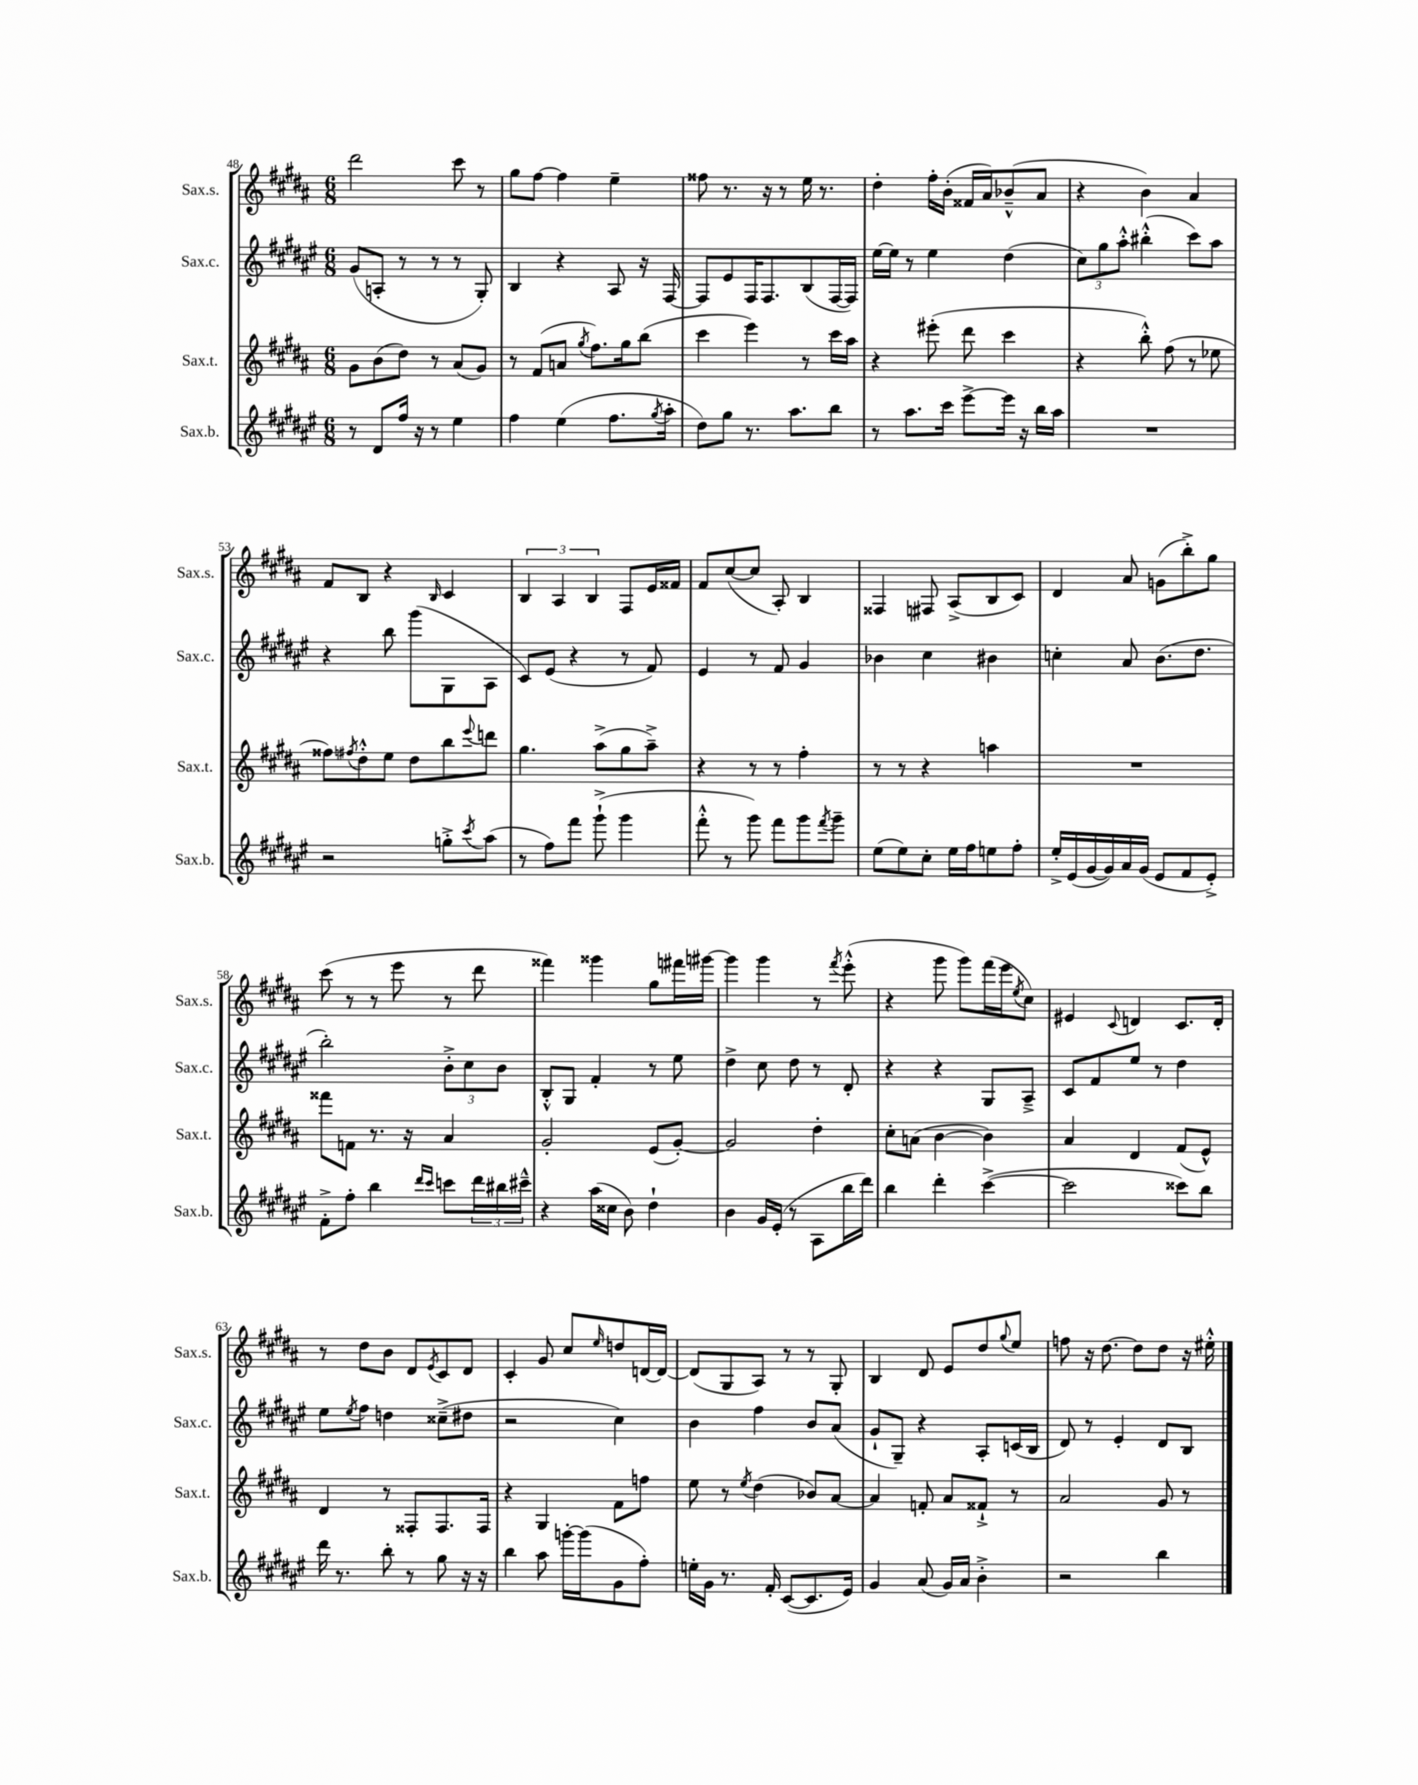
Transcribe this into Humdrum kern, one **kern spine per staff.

**kern	**kern	**kern	**kern
*part4	*part3	*part2	*part1
*staff4	*staff3	*staff2	*staff1
*I"Sax.b.	*I"Sax.t.	*I"Sax.c.	*I"Sax.s.
*I'Sax.b.	*I'Sax.t.	*I'Sax.c.	*I'Sax.s.
*clefG2	*clefG2	*clefG2	*clefG2
*k[f#c#g#d#a#e#]	*k[f#c#g#d#a#]	*k[f#c#g#d#a#e#]	*k[f#c#g#d#a#]
*M6/8	*M6/8	*M6/8	*M6/8
=48	=48	=48	=48
8r	8g#\L	(8g#/L	2ddd#\
8d#/L	(8b\	8An'/J	.
16ff#/Jk	8dd#\J)	8r	.
16r	.	.	.
8r	8r	8r	.
4ee#\	(8a#/L	8r	8ccc#\
.	8g#/J)	8G#'/)	8r
=49	=49	=49	=49
4ff#\	8r	4B/	8gg#\L
.	(8f#/L	.	[8ff#\J
(4ee#\	8an/J	4r	4ff#\]
.	8qgg#/	.	.
.	8.ff#\L)	.	.
8.ff#\L	.	8A#/	4ee~\
.	16gg#\k	.	.
.	(8bb\J	16r	.
8qgg#/	.	.	.
16aa#'\Jk	.	[16F#/	.
=50	=50	=50	=50
8dd#\L)	4ccc#\	8F#/L]	8ff##X\
8gg#\J	.	8e#/	8.r
8.r	4eee\)	16F#/K	.
.	.	8.F#/	16r
.	.	.	8r
8.aa#\L	.	.	.
.	8r	(8B/	16ee\
.	.	.	8.r
8bb\J	16ccc#\LL	[16F#/L	.
.	16aa#\JJ	16F#/JJ])	.
=51	=51	=51	=51
8r	4r	[16ee#\LL	4dd#'\
.	.	16ee#\JJ]	.
8.aa#\L	.	8r	.
.	(8eee#X'\	4ee#\	16ff#'\LL
16ccc#\Jk	.	.	(16b'\JJ
[8eee#^\L	8ddd#\	.	16f##X/LL
.	.	.	16a#/J)
16eee#\Jk]	4ccc#\	(4dd#\	(8b-X~^^/
16r	.	.	.
16bb\LL	.	.	8a#/J
16aa#\JJ	.	.	.
=52	=52	=52	=52
2.r	4r	12cc#\L)	4r
.	.	12gg#\	.
.	.	12aa#'^^\J	.
.	8bb'^^\)	(4bb#X'^^\	4b\)
.	(8ff#\	.	.
.	8r	8ccc#\L)	4a#/
.	8ee-X\	8aa#\J	.
!!LO:LB:g=z
=53	=53	=53	=53
2r	8ff##X\L)	4r	8f#/L
.	8qff#X/	.	.
.	8dd#'^^\	.	8B/J
.	8ee\J	8bb\	4r
.	8dd#\L	(8ggg#\L	.
.	.	.	16qqB/
8ggn'^\L	8bb\	8G#\	4c#/
8qccc#/	8qqeee/	.	.
(8aa#\J	8dddn\J	8A#\J	.
=54	=54	=54	=54
8r	4.gg#\	8c#/L)	6B/
8ff#\L)	.	(8e#/J	.
.	.	.	6A#/
8fff#\J	.	4r	.
.	.	.	6B/
(8ggg#`^\	(8aa#^\L	.	.
4ggg#\	8gg#\	8r	8F#/L
.	8aa#~^\J)	8f#/)	16e/L
.	.	.	16f##X/JJ
=55	=55	=55	=55
8fff#'^^\	4r	4e#/	8f#/L
8r	.	.	([8cc#/
8ggg#\)	8r	8r	8cc#/J]
8fff#\L	8r	8f#/	8A#'/)
8ggg#\	4ff#'\	4g#/	4B/
8qfff#/	.	.	.
8ggg#~\J	.	.	.
=56	=56	=56	=56
(8ee#\L	8r	4b-X\	4F##X/
8ee#\)	8r	.	.
8cc#'\J	4r	4cc#\	8F#X/
16ee#\LL	.	.	(8A#^/L
16ff#\J	.	.	.
8een\	4aan\	4b#X\	8B/
8ff#'\J	.	.	8c#/J)
=57	=57	=57	=57
16ee#'^/LL	2.r	4ccn'\	4d#/
(16e#/	.	.	.
[16g#/	.	.	.
16g#/])	.	.	.
16a#/	.	8a#/	8a#/
(16g#/JJ	.	.	.
8e#/L	.	(8.b\L	(8gn\L
8f#/	.	.	8bb'^\)
.	.	8.dd#\J	.
8e#'^/J)	.	.	8gg#\J
!!LO:LB:g=z
=58	=58	=58	=58
8f#'^\L	8fff##X\L	2bb'\)	(8ccc#\
8ff#'\J	8fn\J	.	8r
4bb\	8.r	.	8r
.	.	.	8eee\
.	16r	.	.
16qqddd#/LL	.	.	.
16qqccc#/JJ	.	.	.
8cccn\L	4a#/	12b'^\L	8r
.	.	12cc#\	.
24ddd#\L	.	.	8ddd#\
24bb#X\	.	12b\J	.
24ccc#X~^^\JJ	.	.	.
=59	=59	=59	=59
4r	2g#'/	8B'^^/L	4fff##X\)
.	.	8G#/J	.
(16aa#\LL	.	4f#'/	4ggg##X\
16cc##X\JJ	.	.	.
8b\)	.	.	.
4dd#`\	(8e/L	8r	8gg#\L
.	[8g#'/J)	8ee#\	16fff#X\L
.	.	.	[16ggg#X\JJ
=60	=60	=60	=60
4b\	2g#/]	4dd#^\	4ggg#\]
16g#/LL	.	8cc#\	4ggg#\
(16e#'/JJ	.	.	.
8r	.	8dd#\	.
8A#\L	4dd#'\	8r	8r
.	.	.	8qfff#/
16bb\L	.	8d#'/	(8eee'^^\
16ddd#\JJ)	.	.	.
=61	=61	=61	=61
4bb\	8cc#'\L	4r	4r
.	(8an\J	.	.
4ddd#'\	[4b\	4r	8ggg#\
.	.	.	8ggg#\L)
([4ccc#^\	4b\])	8G#/L	(16fff#\L
.	.	.	16eee\J
.	.	.	8qee/
.	.	8A#~^/J	8cc#\J)
=62	=62	=62	=62
2ccc#\]	4a#/	8c#/L	4e#X/
.	.	8f#/	.
.	.	.	8qqc#/
.	4d#/	8ee#/J	4dn/
.	.	8r	.
8ccc##X\L)	(8f#/L	4dd#\	8.c#/L
8bb\J	8e^^/J)	.	.
.	.	.	16d'/Jk
!!LO:LB:g=z
=63	=63	=63	=63
16ddd#\	4d#/	8ee#\L	8r
8.r	.	.	.
.	.	8qee#/	.
.	.	8ff#\J	8dd#\L
8bb'\	8r	4ddn\	8b\J
8r	8F##X'/L	.	8d#/L
.	.	.	8qe/
8gg#\	8.F##/	(8cc##X~^\L	8c#/
16r	.	8dd#X\J	8d#/J
16r	16F##/Jk	.	.
=64	=64	=64	=64
4bb\	4r	2r	4c#'/
8aa#\	4G#/	.	8g#/
[16gggn'\LL	.	.	8cc#/L
(16ggg\J]	.	.	.
.	.	.	16qqee/
8g#\	8f#\L	4cc#\)	8ddn/
8ff#'\J)	8ffn\J	.	[16dn/L
.	.	.	16d/JJ_
=65	=65	=65	=65
16een'\LL	8ee\	4b\	(8d/L]
16g#\JJ	.	.	.
8.r	8r	.	8G#/
.	8qee/	.	.
.	(4dd#\	4ff#\	8A#/J)
16f#'/	.	.	.
([8c#/L	.	.	8r
8.c#/]	8b-X/L)	8b/L	8r
.	[8a#/J	(8a#/J	8G#'/
16e#/Jk)	.	.	.
=66	=66	=66	=66
4g#/	4a#/]	8g#`/L	4B/
.	.	8G#~/J)	.
(8a#/	8fn'/	4r	8d#/
16g#/LL)	8a#/L	.	8e/L
16a#/JJ	.	.	.
4b'^\	8f##X`^/J	8A#'/L	8dd#/
.	.	.	8qqgg#/
.	8r	(16cn/L	8ee/J
.	.	16B/JJ	.
=67	=67	=67	=67
2r	2a#/	8d#/)	8ffn\
.	.	8r	16r
.	.	.	[8.dd#\
.	.	4e#'/	.
.	.	.	8dd#\L]
4bb\	8g#/	8d#/L	8dd#\J
.	8r	8B/J	16r
.	.	.	16ee#X'^^\
==	==	==	==
*-	*-	*-	*-
